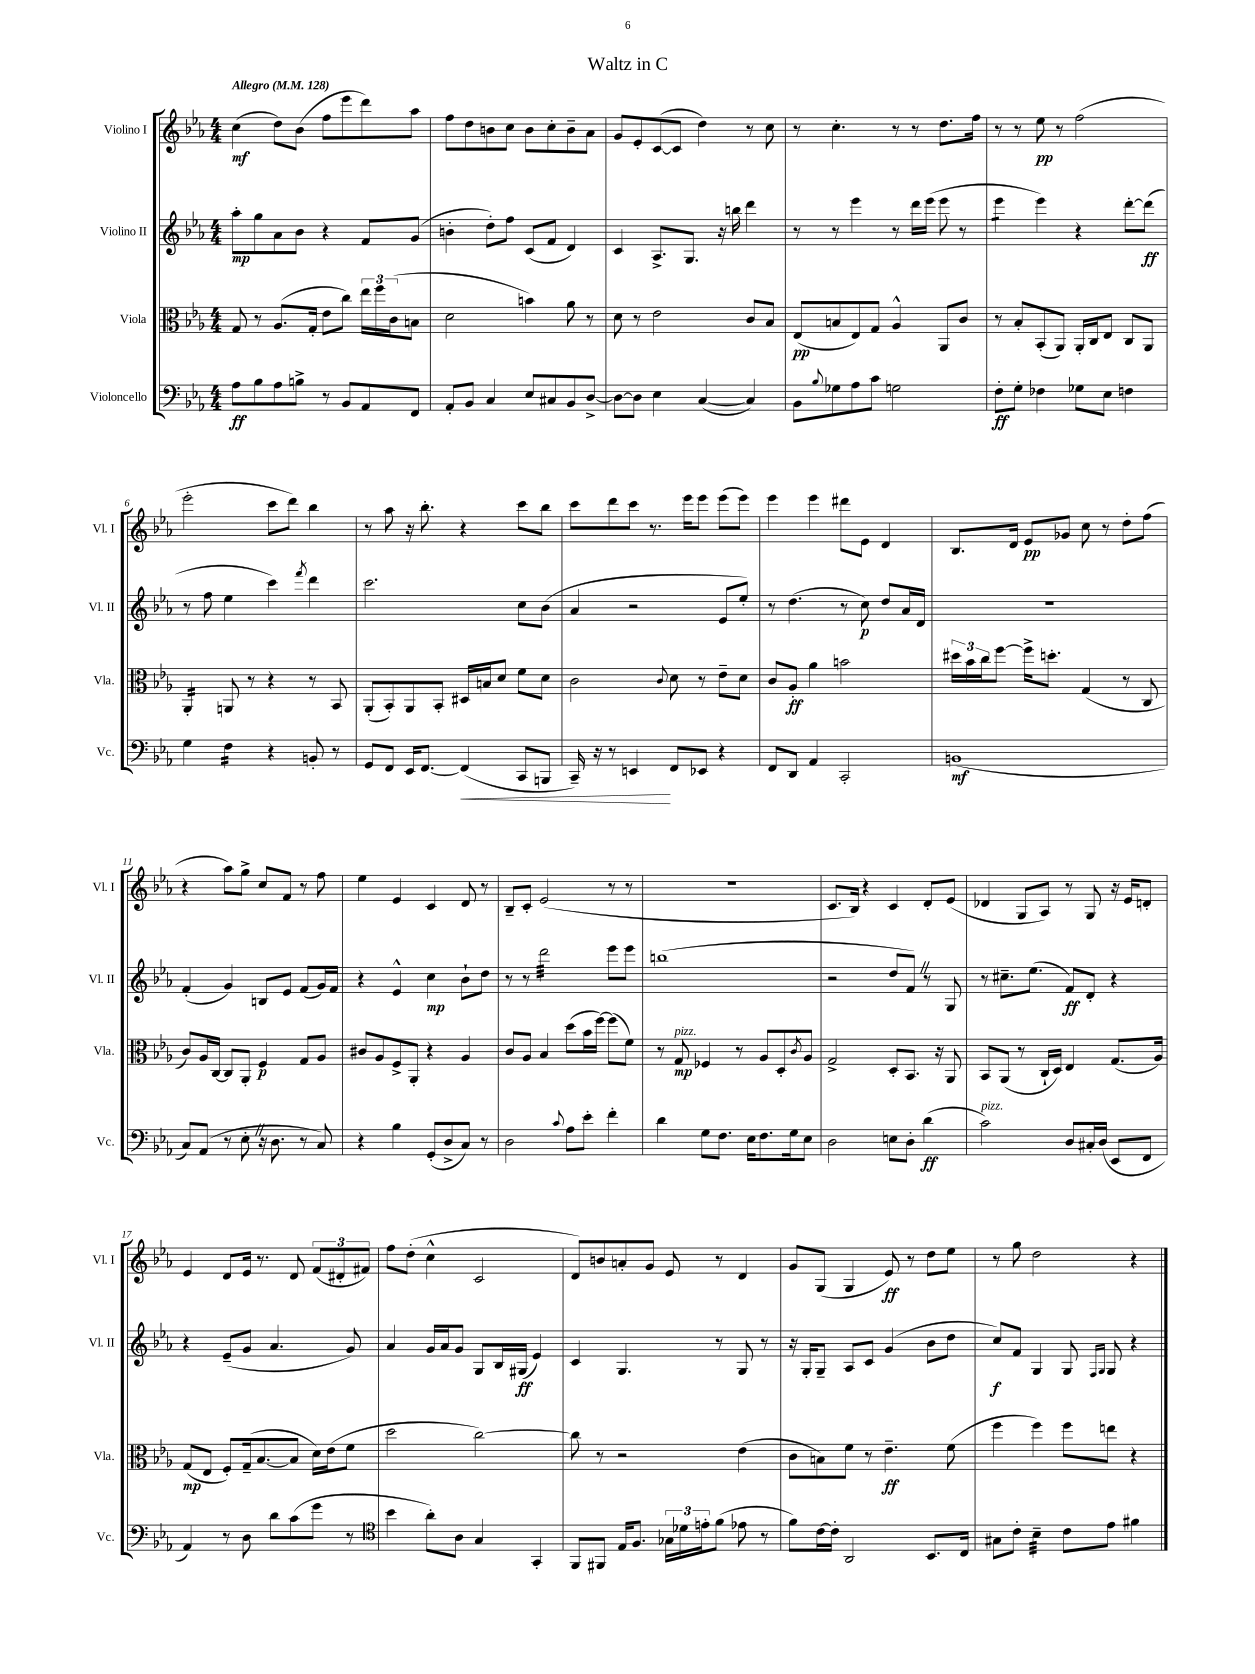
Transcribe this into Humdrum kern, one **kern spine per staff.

**kern	**kern	**kern	**kern
*staff4	*staff3	*staff2	*staff1
*clefF4	*clefC3	*clefG2	*clefG2
*k[b-e-a-]	*k[b-e-a-]	*k[b-e-a-]	*k[b-e-a-]
*M4/4	*M4/4	*M4/4	*M4/4
*MM128	*MM128	*MM128	*MM128
8A-\L	8G/	8aa-'\L	(4cc\
8B-\	8r	8gg\	.
8A-\	(8.A-/L	8a-\	8dd\L)
8B^\J	.	8b-\J	(8b-\J
.	16G'/Jk	.	.
8r	8e-\L	4r	8ff\L
8BB-/L	8cc\J)	.	8eee-\
8AA-/	24ee-\LL	8f/L	8ddd\)
.	24ff\	.	.
.	(24c\J	.	.
8FF/J	8B\J	(8g/J	8aa-\J
=	=	=	=
8AA-'/L	2d\	4b'\	8ff\L
8BB-/J	.	.	8dd\
4C/	.	8dd'\L)	8b\
.	.	8ff\J	8cc\J
8E-/L	4b\)	(8c/L	8b\L
8C#/	.	8f/J	8cc'\
8BB-/	8a-\	4d/)	8b~\
[8D^/J	8r	.	8a-\J
=	=	=	=
8D\_L	8d\	4c/	8g/L
8D\]J	8r	.	8e-'/
4E-\	2e-\	8.A-^/L	([8c/
.	.	.	8c/]J
.	.	8.G/J	.
([4C/	.	.	4dd\)
.	.	16r	.
.	.	16bb\	.
4C/])	8c/L	4ddd\	8r
.	8B-/J	.	8cc\
=	=	=	=
8BB-\L	(8E-/L	8r	8r
8qqB-/	.	.	.
8G-\	8B/	8r	4.cc'\
8A-\	8E-/)	4eee-\	.
8c\J	8G/J	.	.
2G\	4A-^^/	8r	8r
.	.	16ddd\LL	8r
.	.	(16eee-\JJ	.
.	8AA-/L	8eee-\	8.dd\L
.	8c/J	8r	.
.	.	.	16ff\Jk
=	=	=	=
8F'\L	8r	4eee-\	8r
8G'\J	8B-'/L	.	8r
4F-\	(8BB-'/	4eee-\)	8ee-\
.	8AA-/J)	.	8r
8G-\L	16AA-'/LL	4r	(2ff\
.	16C/J	.	.
8E-\J	8E-/J	.	.
4F\	8C/L	[8ddd'\L	.
.	8AA-/J	(8ddd\]J	.
=	=	=	=
4G\	4AA-'/	8r	2eee-'\
.	.	8ff\	.
4F\	8AA/	4ee-\	.
.	8r	.	.
4r	4r	4ccc\)	8ccc\L
.	.	.	8ddd\J)
.	.	8qfff/	.
8BB'/	8r	4ddd\	4bb-\
8r	8BB-/	.	.
=	=	=	=
8GG/L	(8AA-'/L	2.ccc\	8r
8FF/J	8BB-'/)	.	8aa-\
16EE-/LK	8AA-/	.	16r
[8.FF/J	.	.	8.bb-'\
.	8BB-'/J	.	.
(4FF/]	16D#/LL	.	4r
.	16B/J	.	.
.	8d/J	.	.
8CC/L	8f\L	8cc\L	8ccc\L
8BBB/J	8d\J	(8b-\J	8bb-\J
=	=	=	=
16CC~/)	2c\	4a-/	8ccc\L
16r	.	.	.
8r	.	.	8ddd\
4EE/	.	2r	8ccc\J
.	.	.	8.r
.	8qqc/	.	.
8FF/L	8d\	.	.
.	.	.	16eee-\LK
8EE-/J	8r	.	8eee-\J
4r	8e-~\L	8e-/L	(8eee-\L
.	8d\J	8ee-'/J)	8eee-\J)
=	=	=	=
8FF/L	8c/L	8r	4eee-\
8DD/J	8A-'/J	(4.dd\	.
4AA-/	4a-\	.	4eee-\
2CC'/	2b\	8r	8ddd#\L
.	.	8cc\)	8e-\J
.	.	8dd/L	4d/
.	.	16a-/L	.
.	.	16d/JJ	.
=	=	=	=
(1BB	24dd#\LL	1r	8.B-/L
.	24b-\	.	.
.	24cc\J	.	.
.	[8ff\J	.	.
.	.	.	16d/Jk
.	16ff^\]LK	.	8e-/L
.	8.dd'\J	.	.
.	.	.	8g-/J
.	(4G/	.	8cc\
.	.	.	8r
.	8r	.	8dd'\L
.	8C/	.	(8ff\J
=	=	=	=
8C/L)	8c/L)	(4f'/	4r
(8AA-/J	16A-/L	.	.
.	[16C/JJ	.	.
8r	8C/]L	4g/)	8aa-\L)
8E-'\	8AA-'/J	.	8gg^\J
16r	4F/	8B/L	8cc/L
8.D\	.	.	.
.	.	8e-/J	8f/J
8r	8G/L	(8f/L	8r
8C/)	8A-/J	16g/L)	8ff\
.	.	16f/JJ	.
=	=	=	=
4r	8c#/L	4r	4ee-\
.	8A-/	.	.
4B-\	8F^/	4e-^^/	4e-/
.	8AA-'/J	.	.
(8GG'/L	4r	4cc\	4c/
8D^/	.	.	.
8C/J)	4A-/	8b-`\L	8d/
8r	.	8dd\J	8r
=	=	=	=
2D\	8c/L	8r	8B-~/L
.	8A-/J	8r	8c'/J
.	4B-/	2ddd\	(2e-/
8qqc/	.	.	.
8A-\L	(8dd\L	.	.
8e-'\J	16b-\L	.	.
.	[16ff\JJ)	.	.
4f'\	(8ff\]L	8eee-\L	8r
.	8f\J)	8eee-\J	8r
=	=	=	=
4d\	8r	(1bb	1r
.	8G/	.	.
8G\L	4F-/	.	.
8.F\J	.	.	.
.	8r	.	.
16E-\LK	.	.	.
8.F\	8A-/L	.	.
.	8D'/	.	.
16G\k	.	.	.
.	8qc/	.	.
8E-\J	8A-/J	.	.
=	=	=	=
2D\	2G^/	2r	8.c/L
.	.	.	16B-/Jk)
.	.	.	4r
8E\L	8D'/L	8dd/L	4c/
8D'\J	8.BB-/J	8f/J)	.
(4d\	.	8r	8d'/L
.	16r	.	.
.	8AA-/	8G/	(8e-/J
=	=	=	=
2c\)	8BB-/L	8r	4d-/
.	(8AA-/J	8.cc#~\L	.
.	8r	.	8G/L
.	.	(8.ee-\J	.
.	16C`/LL	.	8A-/J)
.	16D/JJ)	.	.
8D/L	4E-/	8f/L)	8r
16C#'/L	.	8d'/J	8G/
(16D/JJ	.	.	.
8EE-/L	(8.G/L	4r	16r
.	.	.	16e-/LK
8FF/J	.	.	8d'/J
.	16A-/Jk)	.	.
=	=	=	=
4AA-/)	(8G/L	4r	4e-/
.	8E-/J	.	.
8r	8F'/L)	(8e-~/L	8d/L
8D\	(16G~/k	8g/J	16e-/Jk
.	[8.B-/	.	8.r
8d\L	.	4.a-/	.
(8c\	8B-/]J	.	8d/
8g\J	16d\LL)	.	(12f/L
.	(16e-\J	.	.
.	.	.	12d#'/
8r	8f\J	8g/)	.
.	.	.	12f#/J)
=	=	=	=
*clefC4	*	*	*
4b-\	2dd\	4a-/	8ff\L
.	.	.	(8dd'\J
8a-'\L)	.	16g/LL	4cc^^\
.	.	16a-/J	.
8A-\J	.	8g/J	.
4G/	[2cc\)	8G/L	2c/
.	.	16B-/L	.
.	.	(16G#/JJ	.
4GG'/	.	4e-/)	.
=	=	=	=
8FF/L	8cc\]	4c/	8d/L)
8FF#/J	8r	.	8b/
16E-/LK	2r	4.G/	8a'/
8.F/J	.	.	.
.	.	.	8g/J
24G-\LL	.	.	8e-/
24d-\	.	.	.
24e'\J	.	.	.
(8f\J	.	8r	8r
8e-\	(4e-\	8G/	4d/
8r	.	8r	.
=	=	=	=
8f\L)	8c\L	16r	8g/L
.	.	16G'/LK	.
[16c\L	8B\)	8G~/J	(8G/J
16c'\]JJ	.	.	.
2AA-/	8f\J	8A-/L	4G/
.	8r	8c/J	.
.	4.e-~\	(4g/	8e-/)
.	.	.	8r
8.BB-/L	.	8b-\L	8dd\L
.	(8f\	8dd\J	8ee-\J
16C/Jk	.	.	.
=	=	=	=
8G#\L	4ff\	8cc/L)	8r
8c'\J	.	8f/J	8gg\
4B-~\	4ff\)	4G/	2dd\
8c\L	8ff\L	8G/	.
.	.	16qqF/LL	.
.	.	16qqG/JJ	.
8e-\J	8ee\J	8G/	.
4f#\	4r	4r	4r
==	==	==	==
*-	*-	*-	*-
